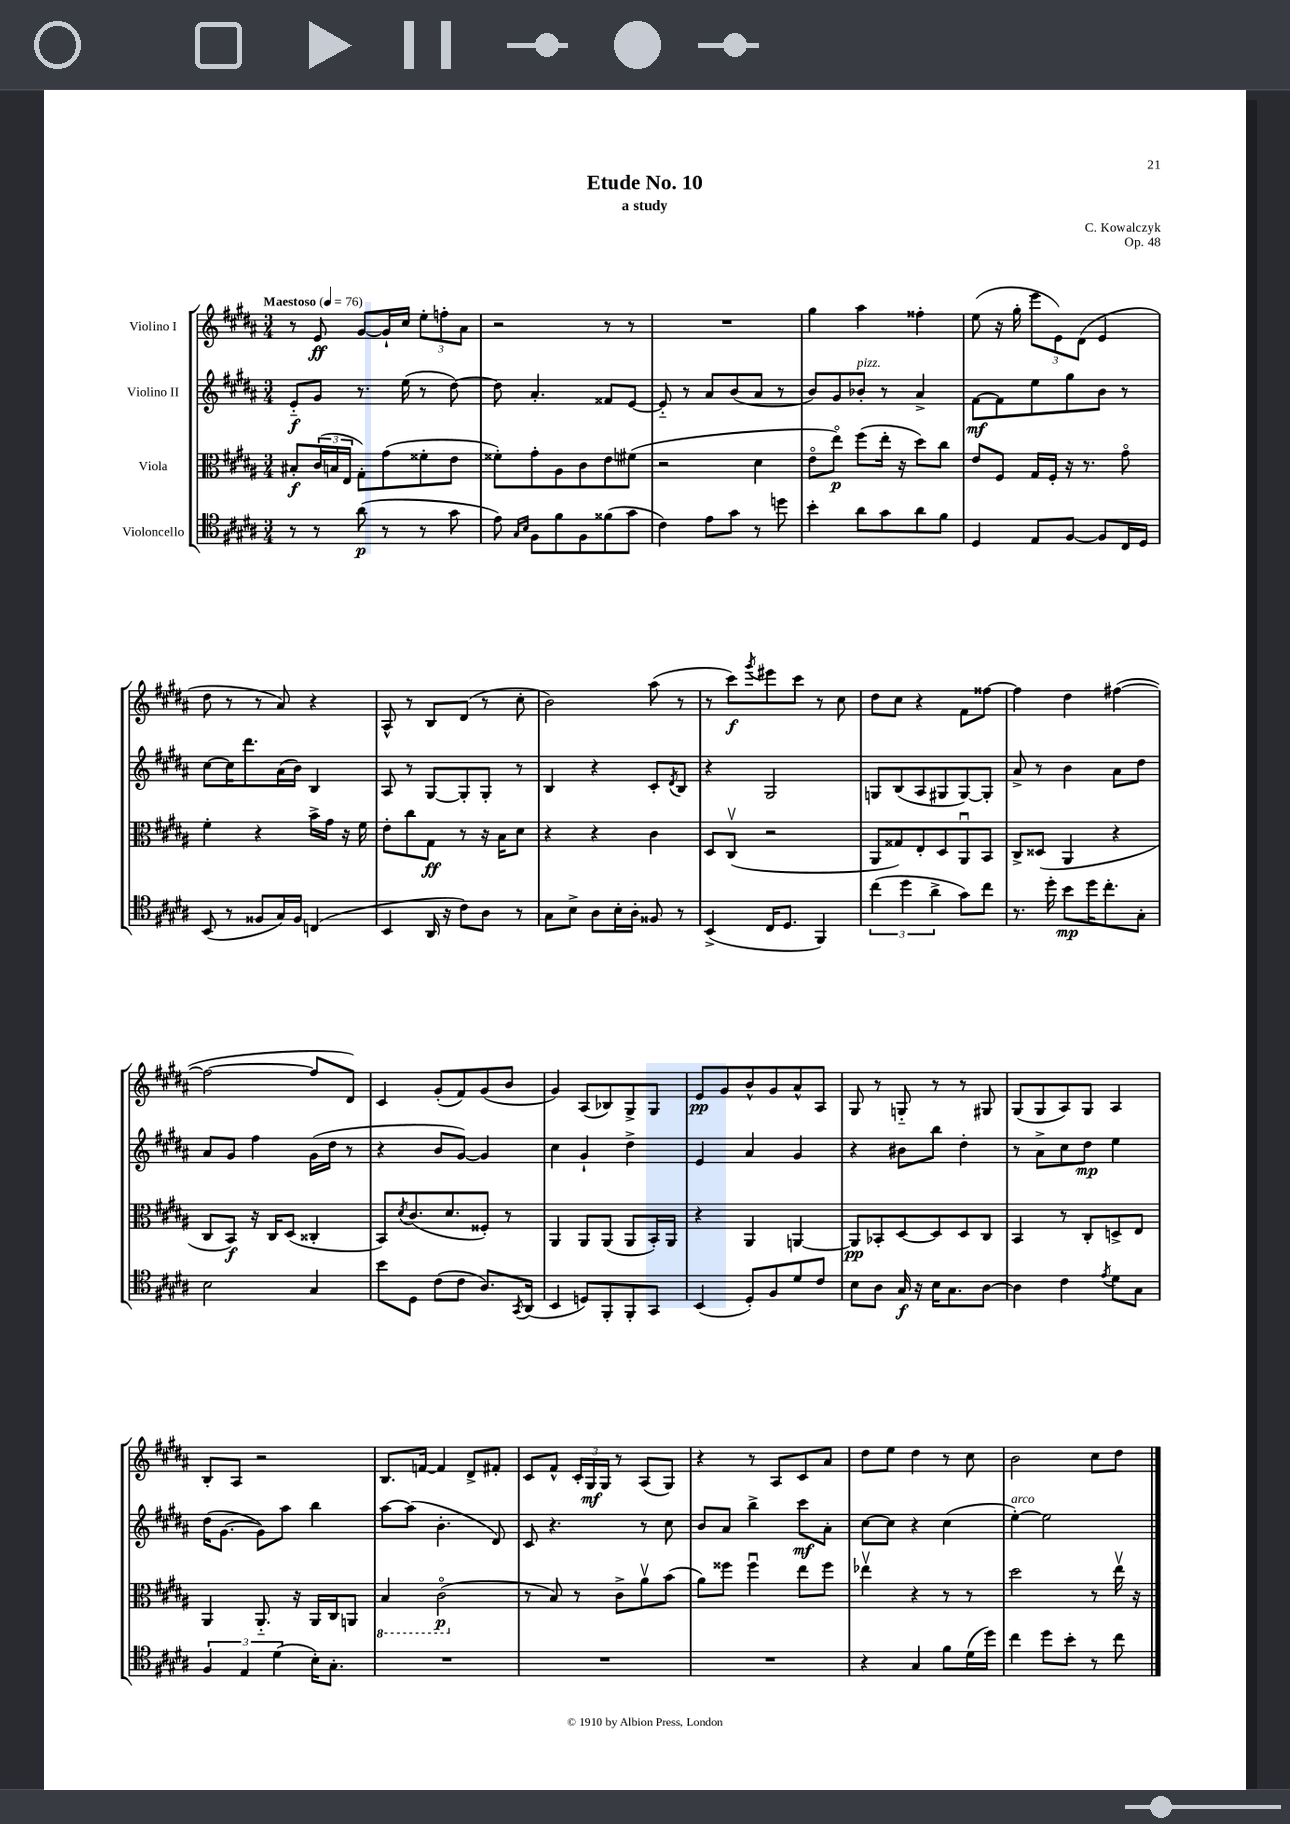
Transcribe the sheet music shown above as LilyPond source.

\header { title = "Etude No. 10" composer = "C. Kowalczyk" subtitle = "a study" opus = "Op. 48" }
<<
\new StaffGroup <<
\new Staff = "s0" \with { instrumentName = "Violino I" } {
    \clef treble \key b \major \numericTimeSignature \time 3/4 \tempo "Maestoso" 4 = 76
    r8 e'8\ff gis'8~ gis'16-! cis''16 \tuplet 3/2 { e''8-. f''8-. ais'8 } |
    r2 r8 r8 |
    R2. |
    gis''4 ais''4 fisis''4-. |
    e''8( r16 gis''16-. \tuplet 3/2 { e'''8 e'8) dis'8( } e'4 |
    dis''8 r8 r8 ais'8) r4 |
    ais8-^ r8 b8 dis'8( r8 cis''8-. |
    b'2) ais''8( r8 |
    r8 cis'''8\f) \acciaccatura { gis'''8 } eis'''8 cis'''8 r8 cis''8 |
    dis''8 cis''8 r4 fis'8 fisis''8~ |
    fisis''4 dis''4 fis''4~( |
    fis''2~ fis''8 dis'8) |
    cis'4 gis'8-.( fis'8) gis'8( b'8 |
    gis'4) ais8( bes8) gis8-> gis8 |
    e'8\pp gis'8 b'8-^ gis'8 ais'8-^ ais8 |
    gis8 r8 g8-_ r8 r8 gis8 |
    gis8( gis8 ais8) gis8 ais4 |
    b8-. ais8 r2 |
    b8. f'16~ f'4 dis'8-> fis'8-. |
    cis'8 fis'8-^ \tuplet 3/2 { cis'16-. gis16\mf gis16 } r8 ais8( gis8) |
    r4 r8 ais8 cis'8 ais'8 |
    dis''8 e''8 dis''4 r8 cis''8 |
    b'2 cis''8 dis''8 \bar "|." |
}
\new Staff = "s1" \with { instrumentName = "Violino II" } {
    \clef treble \key b \major \numericTimeSignature \time 3/4
    e'8-_\f gis'8 r8. e''16( r8 dis''8~) |
    dis''8 ais'4.-. fisis'8 e'8~ |
    e'8-_ r8 ais'8 b'8( ais'8 r8 |
    b'8) gis'8 bes'8-.^\markup { \italic "pizz." } r8 ais'4-> |
    fis'8~\mf fis'8 e''8 gis''8 b'8 r8 |
    cis''8~ cis''16 dis'''8. ais'16( b'16) b4 |
    ais8 r8 gis8~ gis8-. gis8-. r8 |
    b4 r4 cis'8-. \acciaccatura { dis'8 } b8 |
    r4 gis2 |
    g8 b8( ais8 gis8 gis8~) gis8-. |
    ais'8-> r8 b'4 ais'8 dis''8 |
    ais'8 gis'8 fis''4 gis'16( dis''16 r8 |
    r4 b'8 gis'8~) gis'4 |
    cis''4 gis'4-! dis''4-> |
    e'4 ais'4 gis'4 |
    r4 bis'8 b''8 dis''4-. |
    r8 ais'8-> cis''8 dis''8\mp e''4 |
    dis''16( gis'8.~ gis'8) ais''8 b''4 |
    ais''8~ ais''8( b'4.-. dis'8) |
    cis'8 r4. r8 cis''8 |
    b'8 ais'8 b''4-> cis'''8\mf ais'8-. |
    cis''8~ cis''8 r4 cis''4( |
    e''4~-.^\markup { \italic "arco" }) e''2 \bar "|." |
}
\new Staff = "s2" \with { instrumentName = "Viola" } {
    \clef alto \key b \major \numericTimeSignature \time 3/4
    bis8-.\f \tuplet 3/2 { cis'16( b16 e16 } gis8-.) gis'8( fisis'8-. e'8 |
    fisis'8-.) gis'8-. ais8 cis'8 e'8 fis'8( |
    r2 dis'4 |
    e'8\flageolet e''8\flageolet\p) fis''8( e''16-. r16 dis''8) cis''8 |
    e'8 fis8 gis16 fis16-. r16 r8. gis'8\flageolet |
    fis'4-. r4 b'16-> gis'16 r16 fis'16 |
    e'8-. cis''8 gis8\ff r8 r16 b16 dis'8 |
    r4 r4 cis'4 |
    dis8 cis8\upbow( r2 |
    ais,8 gisis8) e8-. dis8 ais,8\downbow b,8 |
    cis8-> disis8( ais,4 r4 |
    cis8 b,8\f) r16 cis16 dis8( cisis4-. |
    b,8) \acciaccatura { dis'8 } cis'8.( dis'8. fisis8-.) r8 |
    ais,4 ais,8 ais,8( ais,8 b,16-.) ais,16 |
    r4 ais,4 a,4~ |
    a,8\pp bes,8-. dis8~ dis8 dis8 cis8 |
    b,4 r8 cis8-. d8-> e8 |
    ais,4 ais,8.-_ r16 ais,16 cis16 a,8 |
    \ottava #-1 b,4 cis2\flageolet\p( \ottava #0 |
    r8 b8) r8 cis'8-> ais'8\upbow b'8( |
    ais'8) fisis''8 fisis''4\downbow e''8 fisis''8 |
    ees''4\upbow r4 r8 r8 |
    dis''2 r8 e''16\upbow r16 \bar "|." |
}
\new Staff = "s3" \with { instrumentName = "Violoncello" } {
    \clef tenor \key b \major \numericTimeSignature \time 3/4
    r8 r8 ais'8\p( r8 r8 gis'8 |
    e'8) \grace { gis16 b16 } fis8 fis'8 fis8 fisis'8( gis'8 |
    cis'4) e'8 gis'8 r8 d''8 |
    b'4-. ais'8 gis'8 ais'8 fis'8 |
    dis4 e8 fis8~ fis8 cis16 dis16 |
    b,8( r8 fisis8 gis16) fisis16 c4( |
    b,4 ais,16 r16 cis'8) ais8 r8 |
    gis8 b8-> ais8 b16-. ais16-. fisis8 r8 |
    b,4->( cis16 dis8. fis,4) |
    \tuplet 3/2 { cis''4( dis''4 ais'4-> } gis'8) cis''8 |
    r8. dis''16-. b'8\mp dis''16 cis''8.-. gis8-. |
    b2 gis4 |
    b'8 dis8 cis'8( cis'8 ais8.) \acciaccatura { gis,8 } ais,16( |
    b,4 d8) fis,8-. fis,8-. gis,8 |
    b,4( dis8-.) fis8 dis'8 cis'8 |
    b8 ais8 gis16\f r16 b16 gis8. ais8~ |
    ais4 cis'4 \acciaccatura { e'8 } dis'8 gis8 |
    \tuplet 3/2 { fis4 e4 dis'4( } b16-.) gis8.-. |
    R2. |
    R2. |
    R2. |
    r4 gis4 fis'8 dis'16( dis''16) |
    cis''4 dis''8 b'8-. r8 cis''8 \bar "|." |
}
>>
>>
\layout { \context { \Score \remove "Bar_number_engraver" } }
